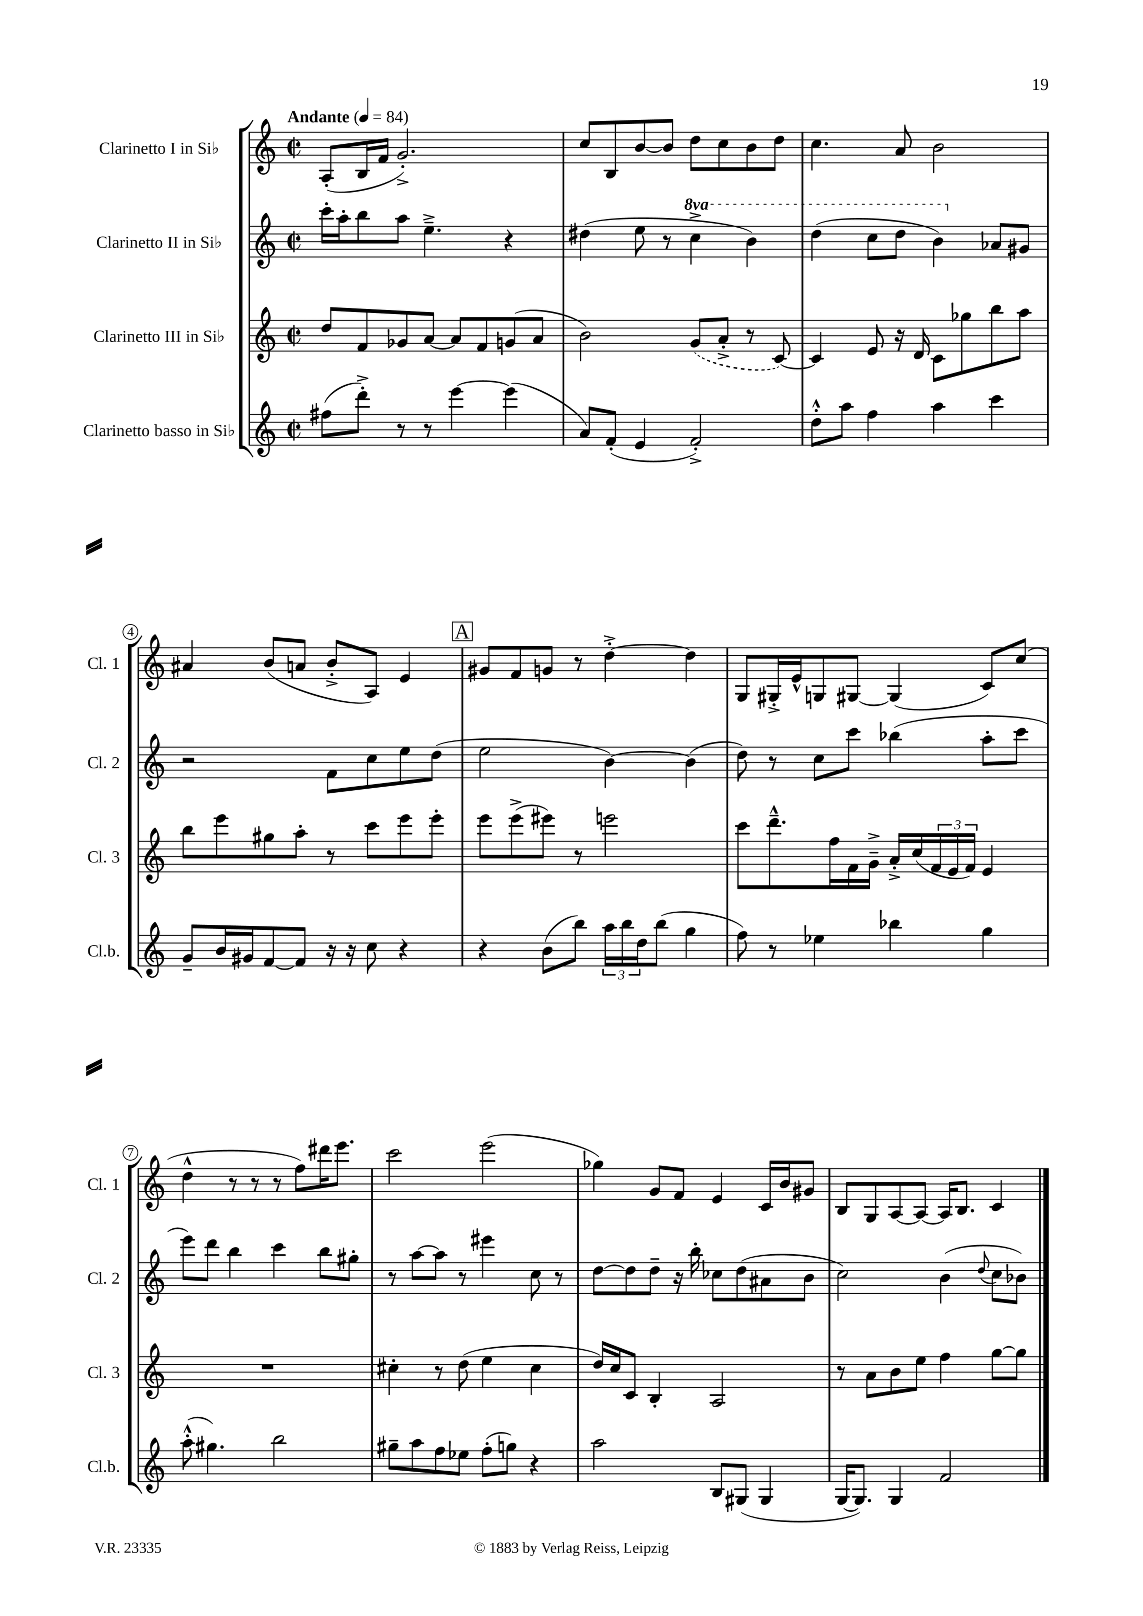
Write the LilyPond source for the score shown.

<<
\new StaffGroup <<
\new Staff = "s0" \with { instrumentName = "Clarinetto I in Sib" shortInstrumentName = "Cl. 1" } {
    \clef treble \key c \major \defaultTimeSignature \time 2/2 \tempo "Andante" 4 = 84
    a8-.( b16 f'16 g'2.-.->) |
    c''8 b8 b'8~ b'8 d''8 c''8 b'8 d''8 |
    c''4. a'8 b'2 |
    ais'4 b'8( a'8 b'8-.-> a8) e'4 |
    \mark \markup { \box "A" } gis'8 f'8 g'8 r8 d''4~-.-> d''4 |
    g8 gis16-.-> e'16-^ g8 gis8~ gis4( c'8) c''8( |
    d''4-^ r8 r8 r8 f''8) dis'''16 e'''8. |
    c'''2 e'''2( |
    ges''4) g'8 f'8 e'4 c'16 b'16 gis'8 |
    b8 g8 a8~ a8~ a16 b8. c'4 \bar "|." |
}
\new Staff = "s1" \with { instrumentName = "Clarinetto II in Sib" shortInstrumentName = "Cl. 2" } {
    \clef treble \key c \major \defaultTimeSignature \time 2/2 \set Staff.ottavationMarkups = #ottavation-simple-ordinals
    c'''16-. a''16-. b''8 a''8 e''4.---> r4 |
    dis''4( e''8 r8 \ottava #1 c'''4-> b''4) |
    d'''4( c'''8 d'''8 b''4) \ottava #0 aes'8 gis'8 |
    r2 f'8 c''8 e''8 d''8( |
    \mark \markup { \box "A" } e''2 b'4~) b'4( |
    d''8) r8 c''8 c'''8 bes''4( a''8-. c'''8 |
    e'''8) d'''8 b''4 c'''4 b''8 gis''8-. |
    r8 a''8~ a''8 r8 eis'''4 c''8 r8 |
    d''8~ d''8 d''8-- r16 b''16-. ces''8 d''8( ais'8 b'8 |
    c''2) b'4( \appoggiatura { d''8 } c''8 bes'8) \bar "|." |
}
\new Staff = "s2" \with { instrumentName = "Clarinetto III in Sib" shortInstrumentName = "Cl. 3" } {
    \clef treble \key c \major \defaultTimeSignature \time 2/2
    d''8 f'8 ges'8 a'8~ a'8 f'8 g'8( a'8 |
    b'2) \once \slurDashed g'8( a'8-.-> r8 c'8~) |
    c'4 e'8 r16 d'16 c'8 ges''8 b''8 a''8 |
    b''8 e'''8 gis''8 a''8-. r8 c'''8 e'''8 e'''8-. |
    \mark \markup { \box "A" } e'''8 e'''8->( eis'''8) r8 e'''2 |
    c'''8 d'''8.---^ f''16 f'16 g'16---> a'16-.-> c''16( \tuplet 3/2 { f'16 e'16 f'16) } e'4 |
    R1 |
    cis''4-. r8 d''8( e''4 cis''4 |
    d''16) c''16 c'8 b4-. a2 |
    r8 a'8 b'8 e''8 f''4 g''8~ g''8 \bar "|." |
}
\new Staff = "s3" \with { instrumentName = "Clarinetto basso in Sib" shortInstrumentName = "Cl.b." } {
    \clef treble \key c \major \defaultTimeSignature \time 2/2
    fis''8( d'''8-.->) r8 r8 e'''4~ e'''4( |
    a'8) f'8-.( e'4 f'2-.->) |
    d''8-.-^ a''8 f''4 a''4 c'''4 |
    g'8-- b'16 gis'16 f'8~ f'8 r16 r16 c''8 r4 |
    \mark \markup { \box "A" } r4 b'8( b''8) \tuplet 3/2 { a''16 b''16 d''16 } b''8( g''4 |
    f''8) r8 ees''4 bes''4 g''4 |
    a''8-.-^( gis''4.) b''2 |
    gis''8-- a''8 f''8 ees''8 f''8-.( g''8) r4 |
    a''2 b8 gis8( gis4 |
    g16~ g8.) g4 f'2 \bar "|." |
}
>>
>>
\layout { \context { \Score \override BarNumber.stencil = #(make-stencil-circler 0.1 0.3 ly:text-interface::print) } }
